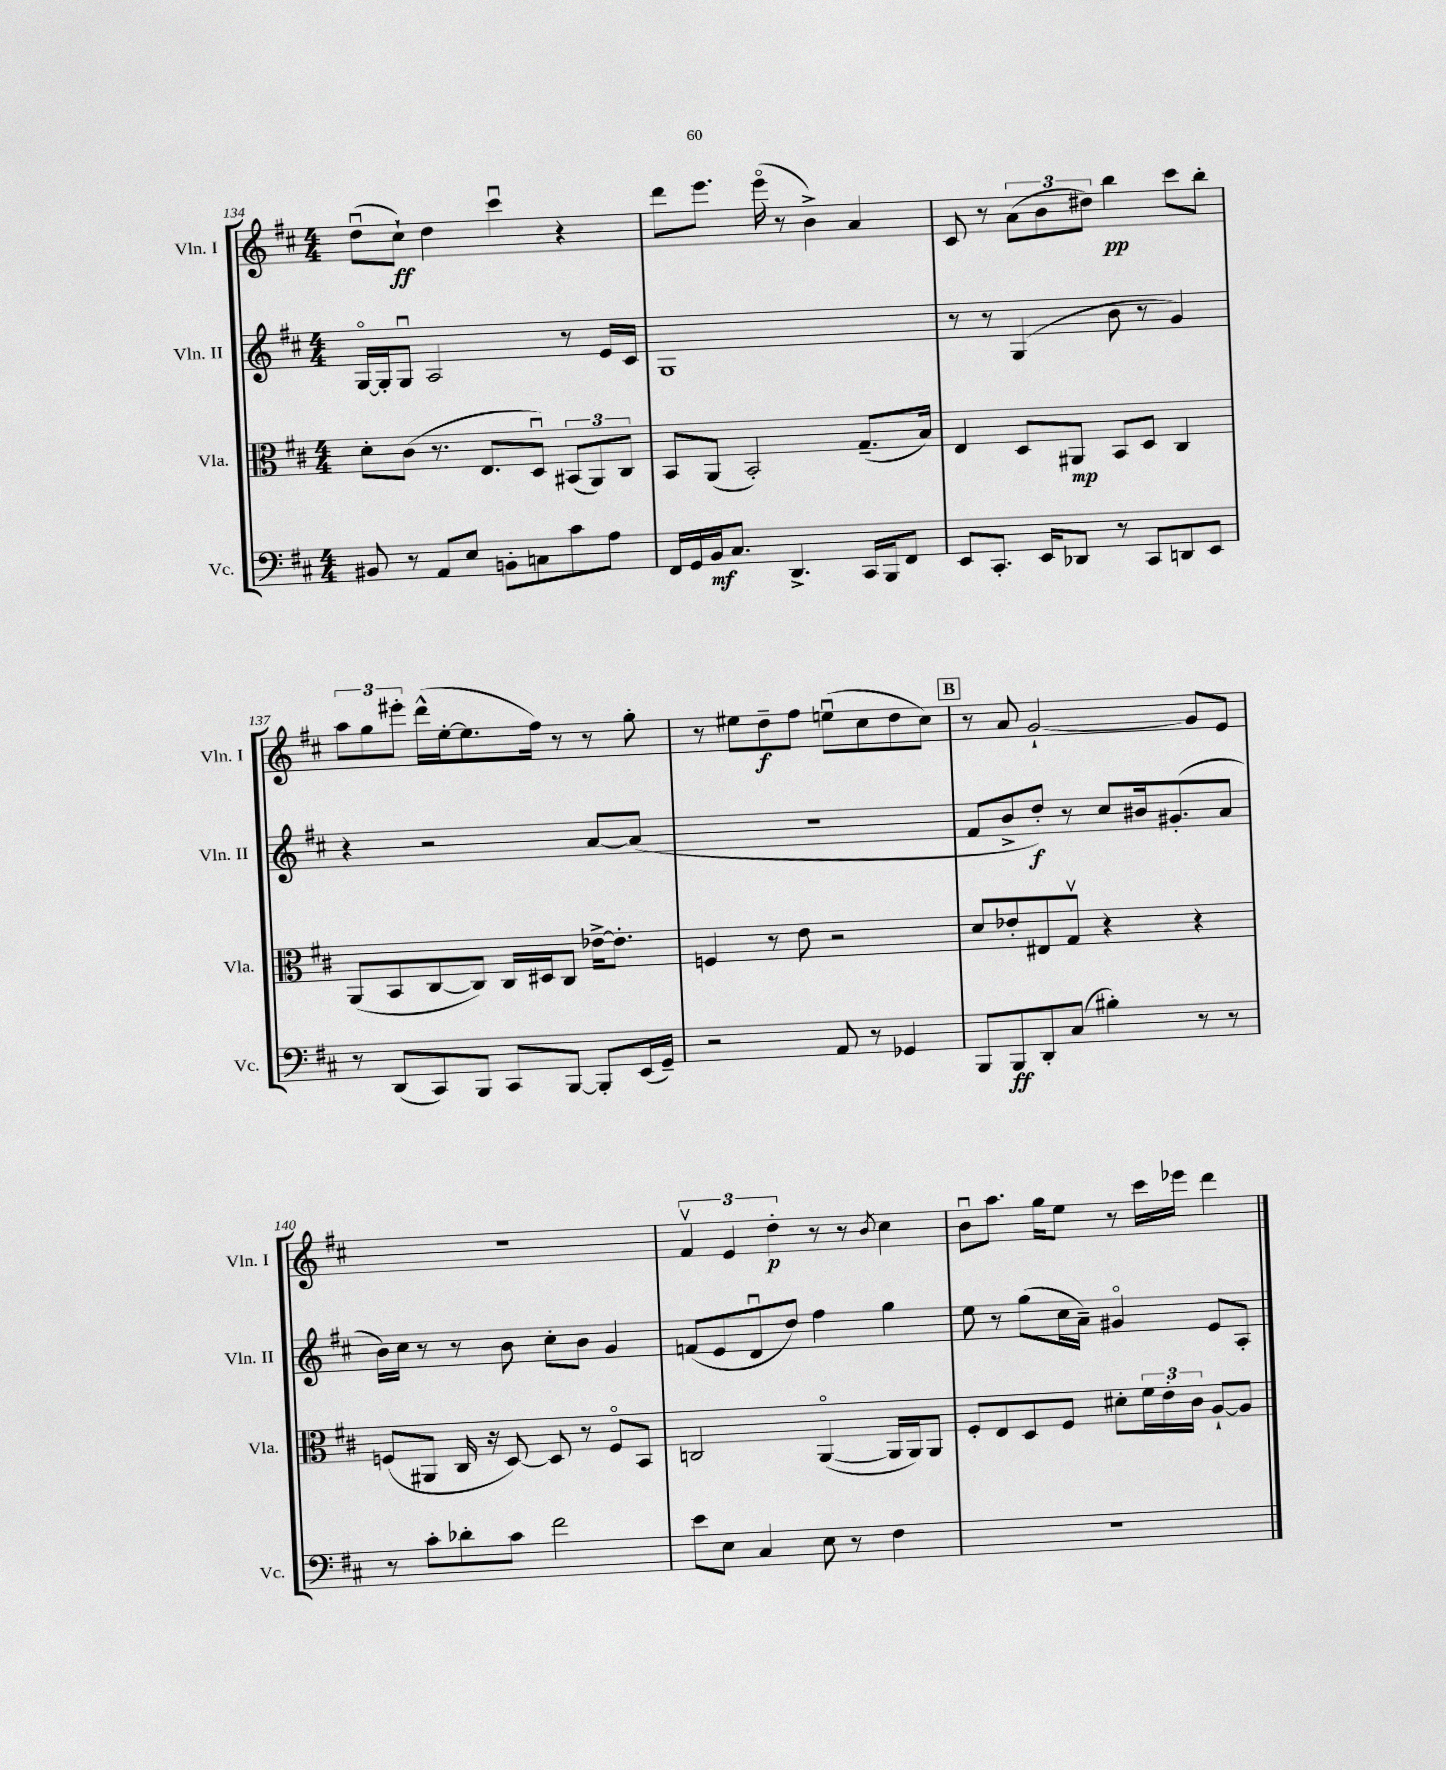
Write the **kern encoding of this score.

**kern	**kern	**kern	**kern
*staff4	*staff3	*staff2	*staff1
*clefF4	*clefC3	*clefG2	*clefG2
*k[f#c#]	*k[f#c#]	*k[f#c#]	*k[f#c#]
*M4/4	*M4/4	*M4/4	*M4/4
8BB#/	8d'\L	[16Go/LL	(8ddu\L
.	.	16G'/]J	.
8r	(8c#\J	8Gu/J	8cc#`\J)
8AA/L	8.r	2A/	4dd\
8E/J	.	.	.
.	8.E/L	.	.
8BB'\L	.	.	4ccc#u\
8C\	8Du/J)	.	.
8c#\	(12BB#/L	8r	4r
.	12AA/)	.	.
8A\J	.	16e/LL	.
.	12C#/J	.	.
.	.	16c#/JJ	.
=	=	=	=
16FF#/LL	8BB/L	1G	8ddd\L
16GG/	.	.	.
16BB/J	(8AA/J	.	8.eee\J
8.C#/J	.	.	.
.	2BB'/)	.	.
.	.	.	(16eeeo\
4.DD^/	.	.	8r
.	.	.	4b^\)
16CC#/LL	(8.G~/L	.	4a/
16BBB/J	.	.	.
8FF#/J	.	.	.
.	16B/Jk)	.	.
=	=	=	=
8EE/L	4E/	8r	8c#/
8.CC#'/J	.	8r	8r
.	8D/L	(4G/	(12a\L
16EE/LK	.	.	.
.	.	.	12b\
8DD-/J	8AA#/J	.	.
.	.	.	12dd#\J)
8r	8BB/L	8b\	4bb\
8CC#/L	8D/J	8r	.
8DD/	4C#/	4g/)	8ccc#\L
8EE/J	.	.	8bb'\J
=	=	=	=
8r	(8AA/L	4r	12aa\L
.	.	.	12gg\
(8DD/L	8BB/	.	.
.	.	.	12eee#'\J
8CC#/)	[8C#/	2r	(16ddd^^\LL
.	.	.	[16ee'\J
8BBB/J	8C#/]J)	.	8.ee\]
8CC#/L	16C#/LL	.	.
.	16D#/J	.	16ff#\Jk)
[8BBB/J	8C#/J	.	8r
8BBB'/]L	[16e-^\LK	[8a/L	8r
.	8.e-'\]J	.	.
(16EE/L	.	(8a/]J	8gg'\
16GG~/JJ)	.	.	.
=	=	=	=
2r	4F/	1r	8r
.	.	.	8ee#\L
.	8r	.	8dd~\
.	8e\	.	8ff#\J
8AA/	2r	.	(8eeu\L
8r	.	.	8cc#\
4GG-/	.	.	8dd\
.	.	.	8cc#\J)
=	=	=	=
8BBB/L	8d/L	8f#/L	8r
8BBB/	8e-'/	8b^/	8a/
8DD'/	8E#/	8dd'/J)	[2g`/
(8C#/J	8Gv/J	8r	.
4B#'\)	4r	8cc#/L	.
.	.	16b#/k	.
.	.	(8.g#'/	.
8r	4r	.	8g/]L
8r	.	8a/J	8e/J
=	=	=	=
8r	(8F/L	16b\LL)	1r
.	.	16cc#\JJ	.
8c#'\L	8AA#/J	8r	.
8d-'\	16C#/	8r	.
.	16r	.	.
8c#\J	[8D/)	8b\	.
2f#\	8D/]	8cc#'\L	.
.	8r	8b\J	.
.	8Fo/L	4g/	.
.	8BB/J	.	.
=	=	=	=
8e\L	2C/	(8f/L	6f#v/
8E\J	.	8e/	.
.	.	.	6e/
4C#/	.	8du/	.
.	.	.	6dd'\
.	.	8dd/J)	.
8E\	([4AAo/	4ff#\	8r
8r	.	.	8r
.	.	.	8qb/
4F#\	16AA/]LL	4gg\	4cc#\
.	16AA/J)	.	.
.	8AA/J	.	.
=	=	=	=
1r	8F#'/L	8ee\	8bu\L
.	8E/	8r	8.aa\J
.	8D/	(8gg\L	.
.	.	.	16gg\LK
.	8F#/J	16cc#\L	8ee\J
.	.	16a~\JJ)	.
.	8d#'\L	4g#o/	8r
.	24f#\L	.	16ccc#\LL
.	24e'\	.	.
.	.	.	16eee-\JJ
.	24c#\JJ	.	.
.	[8A`/L	8e/L	4ddd\
.	8A/]J	8A'/J	.
==	==	==	==
*-	*-	*-	*-
